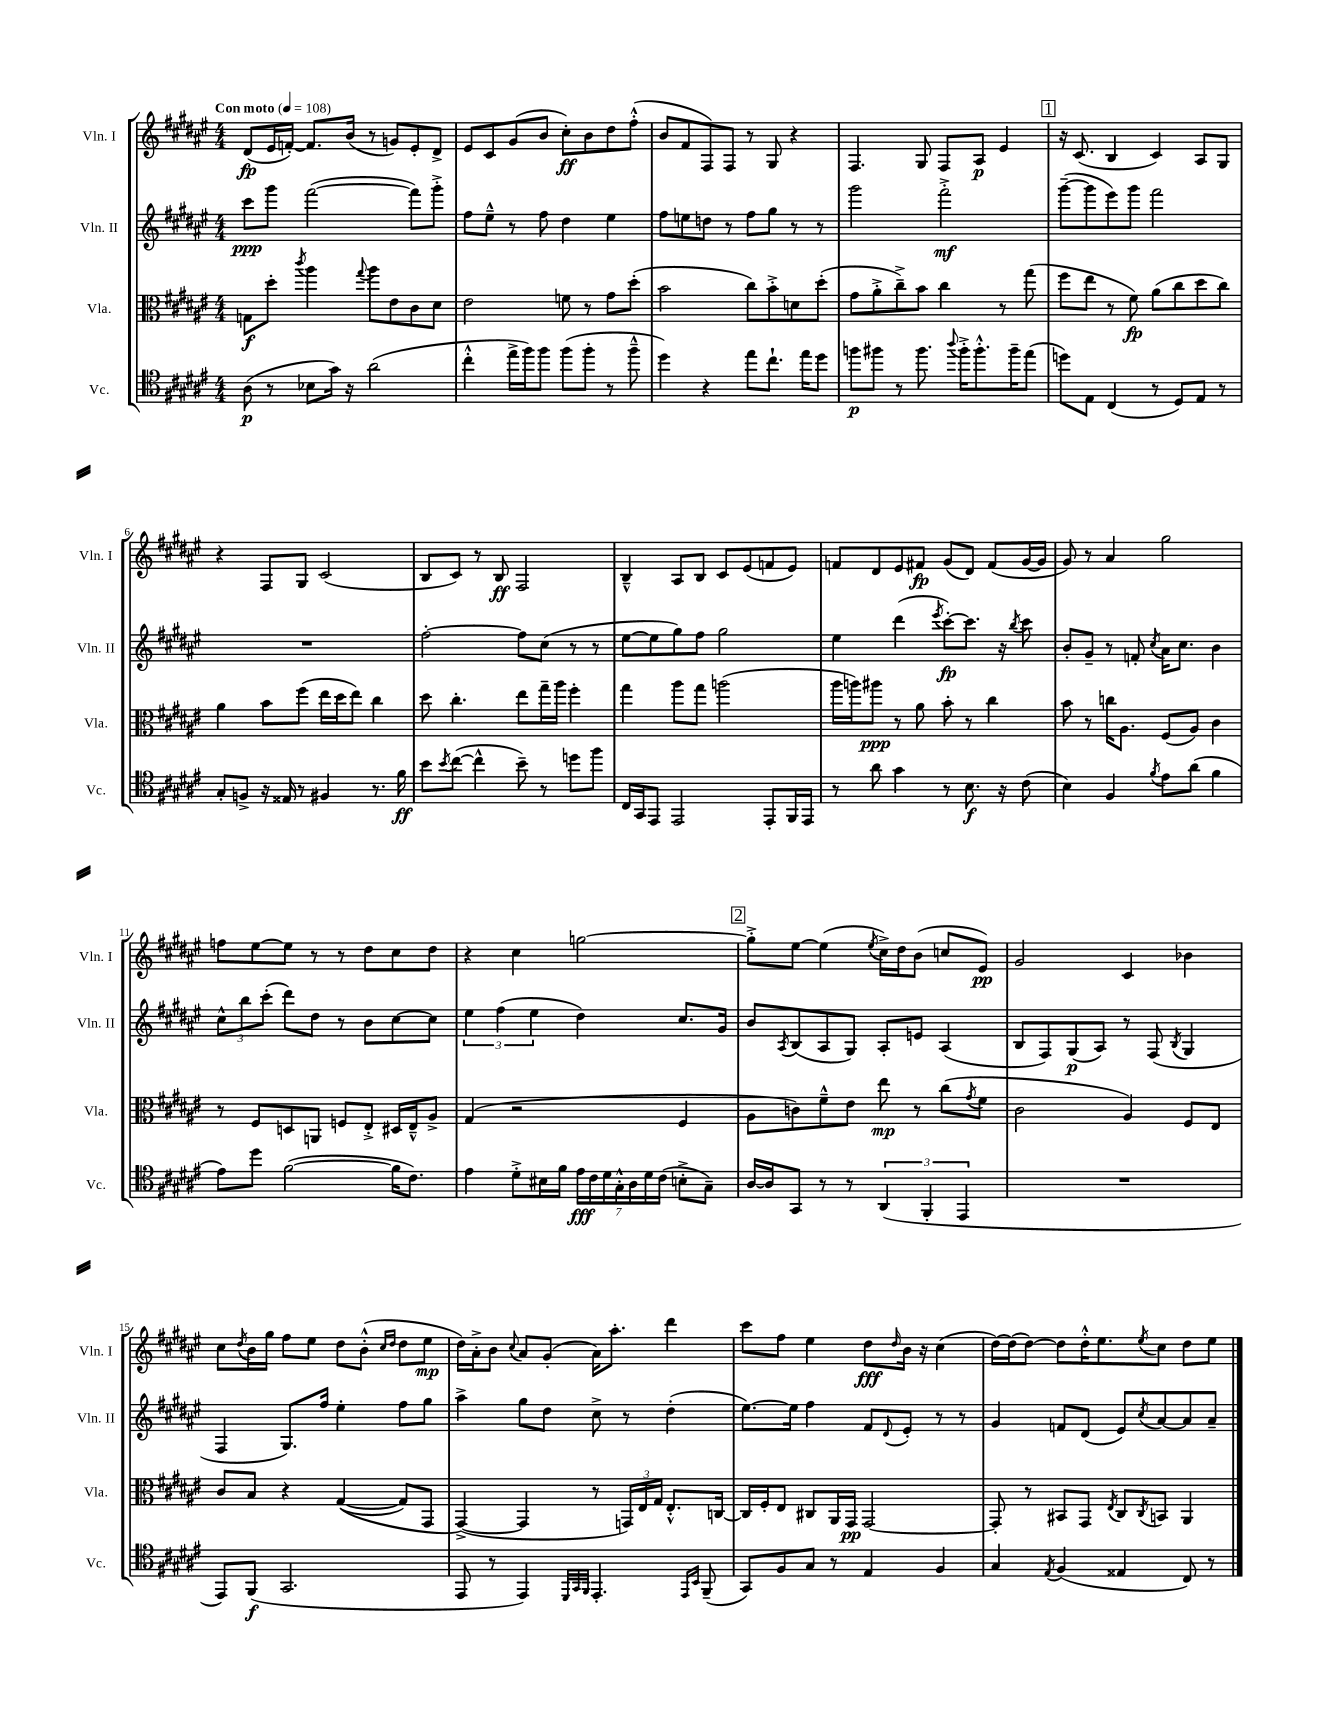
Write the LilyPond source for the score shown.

<<
\new StaffGroup <<
\new Staff = "s0" \with { instrumentName = "Vln. I" shortInstrumentName = "Vln. I" } {
    \clef treble \key fis \major \numericTimeSignature \time 4/4 \tempo "Con moto" 4 = 108
    dis'8\fp( eis'16 f'16~-.) f'8. b'16( r8 g'8) eis'8-. dis'8-> |
    eis'8 cis'8 gis'8( b'8 cis''8-.\ff) b'8 dis''8 fis''8-.-^( |
    b'8 fis'8 fis8) fis8 r8 gis8 r4 |
    fis4. gis8 fis8 ais8\p eis'4 |
    \mark \markup { \box "1" } r16 cis'8.( b4 cis'4) ais8 gis8 |
    r4 fis8 gis8 cis'2( |
    b8 cis'8) r8 b8\ff fis2 |
    b4---^ ais8 b8 cis'8 eis'8( f'8 eis'8) |
    f'8 dis'8 eis'8 fis'8\fp gis'8( dis'8) fis'8( gis'16~ gis'16 |
    gis'8) r8 ais'4 gis''2 |
    f''8 eis''8~ eis''8 r8 r8 dis''8 cis''8 dis''8 |
    r4 cis''4 g''2~ |
    \mark \markup { \box "2" } g''8-.-> eis''8~ eis''4( \acciaccatura { eis''8 } cis''16->) dis''16 b'8( c''8 eis'8\pp) |
    gis'2 cis'4 bes'4 |
    cis''8 \acciaccatura { dis''8 } b'16 gis''16 fis''8 eis''8 dis''8 b'8-.-^( \grace { cis''16 dis''16 } dis''8 eis''8\mp |
    dis''16) ais'16-.-> b'8 \appoggiatura { cis''8 } ais'8 gis'8-.( ais'16) ais''8.-. dis'''4 |
    cis'''8 fis''8 eis''4 dis''8\fff \grace { dis''16 } b'16 r16 cis''4( |
    dis''16~) dis''16( dis''8~) dis''8 dis''16-.-^ eis''8. \acciaccatura { eis''8 } cis''8 dis''8 eis''8 \bar "|." |
}
\new Staff = "s1" \with { instrumentName = "Vln. II" shortInstrumentName = "Vln. II" } {
    \clef treble \key fis \major \numericTimeSignature \time 4/4
    cis'''8\ppp gis'''8 fis'''2~( fis'''8) gis'''8-.-> |
    fis''8 eis''8---^ r8 fis''8 dis''4 eis''4 |
    fis''8 e''8 d''8 r8 fis''8 gis''8 r8 r8 |
    gis'''2 fis'''2-.->\mf |
    \mark \markup { \box "1" } gis'''8~--( gis'''8 eis'''8) gis'''8 fis'''2 |
    R1 |
    fis''2~-. fis''8 cis''8( r8 r8 |
    eis''8~ eis''8 gis''8) fis''8 gis''2 |
    eis''4 dis'''4( \acciaccatura { eis'''8 } cis'''8~-.\fp) cis'''8. r16 \acciaccatura { b''8 } cis'''8 |
    b'8-. gis'8-- r8 f'8-. \acciaccatura { cis''8 } ais'16 cis''8. b'4 |
    \tuplet 3/2 { cis''8-^ b''8 cis'''8-.( } dis'''8) dis''8 r8 b'8 cis''8~ cis''8 |
    \tuplet 3/2 { eis''4 fis''4( eis''4 } dis''4) cis''8. gis'16 |
    \mark \markup { \box "2" } b'8 \acciaccatura { ais8 } b8( ais8 gis8) ais8-. e'8 ais4( |
    b8 fis8) gis8\p( ais8) r8 fis8( \acciaccatura { b8 } gis4 |
    fis4 gis8.) fis''16 eis''4-. fis''8 gis''8 |
    ais''4-> gis''8 dis''8 cis''8-> r8 dis''4-.( |
    eis''8.~) eis''16 fis''4 fis'8 \appoggiatura { dis'8 } eis'8-. r8 r8 |
    gis'4 f'8 dis'8( eis'8) \acciaccatura { cis''8 } ais'8~ ais'8 ais'8-- \bar "|." |
}
\new Staff = "s2" \with { instrumentName = "Vla." shortInstrumentName = "Vla." } {
    \clef alto \key fis \major \numericTimeSignature \time 4/4
    g8\f dis''8-. \acciaccatura { cis'''8 } ais''4 \appoggiatura { gis''8 } ais''8 eis'8 cis'8 dis'8 |
    eis'2 f'8 r8 gis'8 dis''8-.( |
    b'2 cis''8) b'8-.-> d'8 dis''8-.( |
    gis'8 ais'8-.-> cis''8--->) b'8 cis''4 r8 gis''8( |
    \mark \markup { \box "1" } fis''8 eis''8 r8 fis'8\fp) ais'8( cis''8 dis''8 cis''8) |
    ais'4 b'8 fis''8( eis''16 dis''16 eis''8) cis''4 |
    dis''8 cis''4.-. eis''8 gis''16-- ais''16 fis''4-. |
    gis''4 ais''8 gis''8 a''2( |
    ais''16 a''16) ais''8\ppp r8 ais'8 b'8-. r8 cis''4 |
    b'8 r8 c''16 ais8. fis8( ais8) cis'4 |
    r8 fis8 d8 a,8 f8 eis8-.-> dis16 eis16---^ ais8-> |
    gis4( r2 fis4 |
    \mark \markup { \box "2" } ais8 c'8) fis'8---^ eis'8 eis''8\mp r8 cis''8( \acciaccatura { gis'8 } fis'8 |
    cis'2 ais4) fis8 eis8 |
    cis'8 b8 r4 gis4~(\( gis8) gis,8 |
    gis,4~->(\) gis,4 r8 \tuplet 3/2 { g,16) eis16 gis16 } eis8.-.-^ c16~ |
    c16 fis16-. eis8 cis8 ais,16 gis,16\pp gis,2~ |
    gis,8-. r8 bis,8 gis,8 \acciaccatura { eis8 } cis8 \acciaccatura { cis8 } b,8 ais,4 \bar "|." |
}
\new Staff = "s3" \with { instrumentName = "Vc." shortInstrumentName = "Vc." } {
    \clef tenor \key fis \major \numericTimeSignature \time 4/4
    ais8\p( r8 bes8 gis'16) r16 ais'2( |
    cis''4-.-^ eis''16-> fis''16) fis''8 fis''8( fis''8-. r8 fis''8---^ |
    dis''4) r4 eis''8 cis''8.-! eis''16 dis''8 |
    f''8\p fis''8 r8 fis''8. \appoggiatura { ais''8 } fis''16-.-> fis''8.-.-^ fis''16-- eis''8( |
    \mark \markup { \box "1" } d''8) eis8 cis4( r8 dis8) eis8 r8 |
    gis8-. f8-> r16 eisis16 r8 fis4 r8. fis'16\ff |
    b'8 \acciaccatura { b'8 } cis''8~( cis''4-^ b'8--) r8 d''8 fis''8 |
    cis16 gis,16 eis,8 eis,2 eis,8-. fis,16 eis,16 |
    r8 ais'8 gis'4 r8 b8.\f r16 cis'8( |
    b4) fis4 \acciaccatura { fis'8 } eis'8 ais'8( fis'4 |
    eis'8) dis''8 fis'2~( fis'16 cis'8.) |
    eis'4 dis'8-.-> bis16 fis'16 \tuplet 7/4 { eis'16\fff cis'16 dis'16 gis16-.-^ ais16 dis'16 cis'16( } b8-.-> gis8--) |
    \mark \markup { \box "2" } ais16~ ais16 gis,8 r8 r8 \tuplet 3/2 { ais,4( fis,4-. eis,4 } |
    R1 |
    eis,8) fis,8\f( gis,2. |
    eis,8 r8 eis,4) \grace { dis,32 gis,32 fis,32 } eis,4.-. \grace { eis,16 b,16 } fis,8--( |
    gis,8) fis8 gis8 r8 eis4 fis4 |
    gis4 \acciaccatura { eis8 } fis4( eisis4 cis8) r8 \bar "|." |
}
>>
>>
